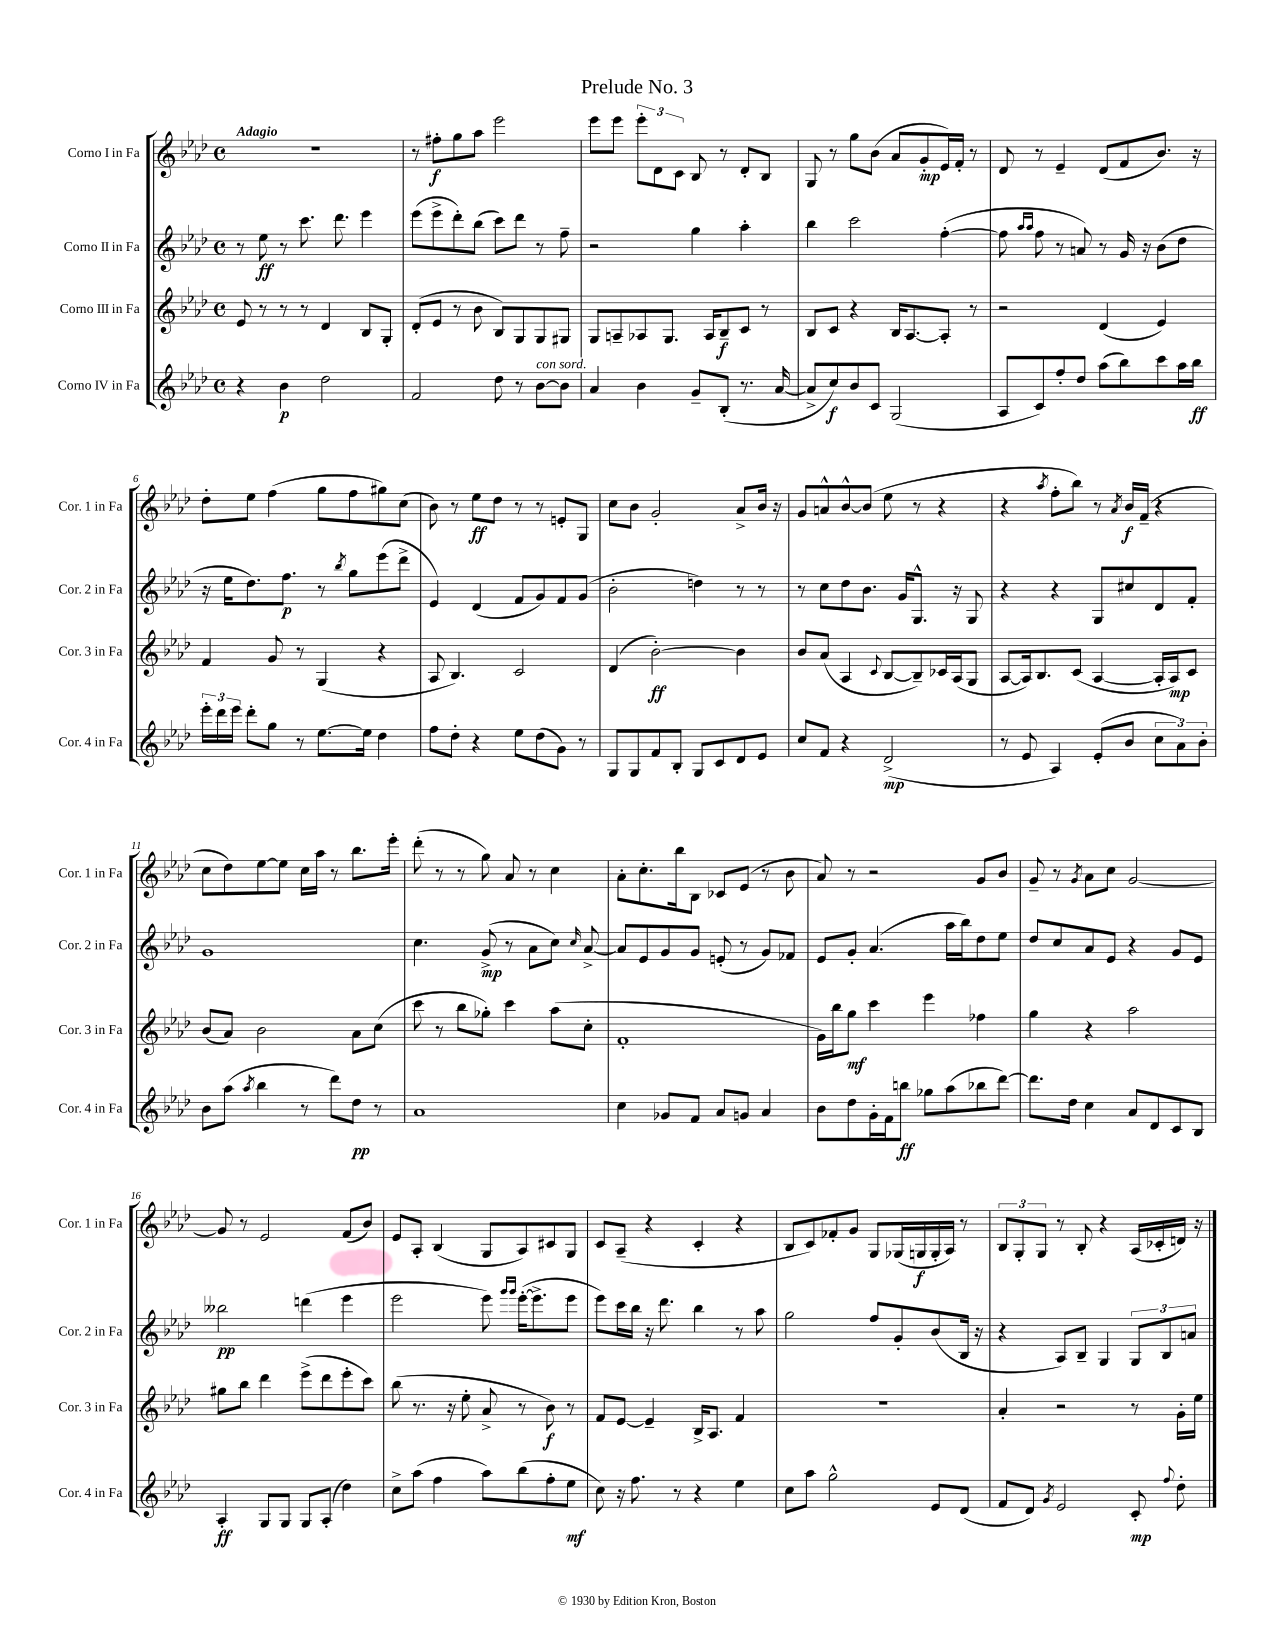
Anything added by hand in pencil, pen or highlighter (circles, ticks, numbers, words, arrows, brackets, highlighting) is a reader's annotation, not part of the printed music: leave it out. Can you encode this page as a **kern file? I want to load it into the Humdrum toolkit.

**kern	**dynam	**kern	**dynam	**kern	**dynam	**kern	**dynam
*part4	*part4	*part3	*part3	*part2	*part2	*part1	*part1
*staff4	*staff4	*staff3	*staff3	*staff2	*staff2	*staff1	*staff1
*I"Corno IV in Fa	*	*I"Corno III in Fa	*	*I"Corno II in Fa	*	*I"Corno I in Fa	*
*I'Cor. 4 in Fa	*	*I'Cor. 3 in Fa	*	*I'Cor. 2 in Fa	*	*I'Cor. 1 in Fa	*
*clefG2	*	*clefG2	*	*clefG2	*	*clefG2	*
*k[b-e-a-d-]	*	*k[b-e-a-d-]	*	*k[b-e-a-d-]	*	*k[b-e-a-d-]	*
*M4/4	*	*M4/4	*	*M4/4	*	*M4/4	*
*met(c)	*	*met(c)	*	*met(c)	*	*met(c)	*
=1	=1	=1	=1	=1	=1	=1	=1
!	!	!	!	!	!	!LO:TX:a:B:t=Adagio	!
4r	.	8e-/	.	8r	.	1r	.
.	.	8r	.	8ee-\	ff	.	.
4b-\	p	8r	.	8r	.	.	.
.	.	8r	.	8.ccc\	.	.	.
2dd-\	.	4d-/	.	.	.	.	.
.	.	.	.	8.ddd-\	.	.	.
.	.	8B-/L	.	4eee-\	.	.	.
.	.	8G'/J	.	.	.	.	.
=2	=2	=2	=2	=2	=2	=2	=2
2f/	.	(8d-'/L	.	(8eee-\L	.	8r	.
.	.	8e-/J	.	8eee-^\	.	8ff#X'\L	f
.	.	8r	.	8ddd-'\)	.	8gg\	.
.	.	8b-\	.	(8bb-\J	.	8aa-\J	.
8dd-\	.	8B-/L)	.	8ccc\L)	.	2eee-\	.
8r	.	8G/	.	8ddd-\J	.	.	.
!LO:TX:a:i:t=con sord.	!	!	!	!	!	!	!
[8b-\L	.	8G/	.	8r	.	.	.
8b-\J]	.	8G#X/J	.	8ff~\	.	.	.
=3	=3	=3	=3	=3	=3	=3	=3
4a-/	.	8G/L	.	2r	.	8eee-\L	.
.	.	8An~/	.	.	.	8eee-\J	.
4b-\	.	8A-X/	.	.	.	12eee-'\L	.
.	.	.	.	.	.	12d-\	.
.	.	8.G/J	.	.	.	.	.
.	.	.	.	.	.	12c\J	.
8g~/L	.	.	.	4gg\	.	8B-/	.
.	.	16A-/KL	.	.	.	.	.
(8B-'/J	.	8B-~/	f	.	.	8r	.
8.r	.	8c/J	.	4aa-'\	.	8d-'/L	.
.	.	8r	.	.	.	8B-/J	.
[16a-/	.	.	.	.	.	.	.
=4	=4	=4	=4	=4	=4	=4	=4
8a-^/L]	.	8B-/L	.	4bb-\	.	8G/	.
8cc/)	f	8c/J	.	.	.	8r	.
8b-/	.	4r	.	2ccc\	.	8gg\L	.
8c/J	.	.	.	.	.	(8b-\J	.
(2G/	.	16B-/KL	.	.	.	8a-/L	.
.	.	[8.A-/	.	.	.	.	.
.	.	.	.	.	.	8g'/	mp
.	.	8A-'/J]	.	([4ff'\	.	16e-/L)	.
.	.	.	.	.	.	16f'/JJ	.
.	.	8r	.	.	.	8r	.
=5	=5	=5	=5	=5	=5	=5	=5
8A-/L	.	2r	.	8ff\]	.	8d-/	.
.	.	.	.	16qqaa-/LL	.	.	.
.	.	.	.	16qqaa-/JJ	.	.	.
8c/)	.	.	.	8ff\	.	8r	.
8ff'/	.	.	.	8r	.	4e-~/	.
8dd-/J	.	.	.	8an/)	.	.	.
(8aa-\L	.	(4d-/	.	8r	.	(8d-/L	.
8bb-\)	.	.	.	16g/	.	8f/	.
.	.	.	.	16r	.	.	.
8ccc\	.	4e-/)	.	(8b-\L	.	8.b-/J)	.
16aa-\L	.	.	.	8dd-\J	.	.	.
16bb-\JJ	ff	.	.	.	.	16r	.
!!LO:LB:g=z
=6	=6	=6	=6	=6	=6	=6	=6
24eee-'\LL	.	4f/	.	16r	.	8dd-'\L	.
24ddd-\	.	.	.	.	.	.	.
.	.	.	.	16ee-\KL	.	.	.
24eee-\JJ	.	.	.	.	.	.	.
8ddd-'\L	.	.	.	8.dd-\)	.	8ee-\J	.
8gg\J	.	8g/	.	.	.	(4ff\	.
.	.	.	.	8.ff\J	p	.	.
8r	.	8r	.	.	.	.	.
[8.ee-\L	.	(4G/	.	8r	.	8gg\L	.
.	.	.	.	8qbb-/	.	.	.
.	.	.	.	8gg\L	.	8ff\	.
16ee-\Jk]	.	.	.	.	.	.	.
4dd-\	.	4r	.	(8eee-\	.	8gg#X\)	.
.	.	.	.	8ddd-^\J	.	(8cc\J	.
=7	=7	=7	=7	=7	=7	=7	=7
8ff\L	.	8A-/	.	4e-/)	.	8b-\)	.
8dd-'\J	.	4.B-/)	.	.	.	8r	.
4r	.	.	.	(4d-/	.	8ee-\L	ff
.	.	.	.	.	.	8dd-\J	.
8ee-\L	.	2c/	.	8f/L	.	8r	.
(8dd-\	.	.	.	8g/)	.	8r	.
8g\J)	.	.	.	8f/	.	8en'/L	.
8r	.	.	.	(8g/J	.	8G/J	.
=8	=8	=8	=8	=8	=8	=8	=8
8G/L	.	(4d-/	.	2b-'\	.	8cc\L	.
8G/	.	.	.	.	.	8b-\J	.
8f/	.	[2b-'\)	ff	.	.	2g'/	.
8B-'/J	.	.	.	.	.	.	.
8G/L	.	.	.	4ddn\)	.	.	.
8c/	.	.	.	.	.	.	.
8d-/	.	4b-\]	.	8r	.	8a-^/L	.
8e-/J	.	.	.	8r	.	16b-/Jk	.
.	.	.	.	.	.	16r	.
=9	=9	=9	=9	=9	=9	=9	=9
8cc/L	.	8b-/L	.	8r	.	8g/L	.
8f/J	.	(8a-/J	.	8cc\L	.	8an^^/	.
4r	.	4A-/	.	8dd-\	.	[8b-^^/	.
.	.	.	.	8.b-\J	.	(8b-/J]	.
.	.	8qqc/	.	.	.	.	.
(2d-^/	mp	[8B-/L	.	.	.	8ee-\	.
.	.	.	.	16g/KL	.	.	.
.	.	8B-~/])	.	8.G^^/J	.	8r	.
.	.	16c-X/L	.	.	.	4r	.
.	.	(16A-/J	.	16r	.	.	.
.	.	8G/J	.	8G/	.	.	.
=10	=10	=10	=10	=10	=10	=10	=10
8r	.	[8A-/L	.	4r	.	4r	.
8e-/	.	16A-/k])	.	.	.	.	.
.	.	8.B-/	.	.	.	.	.
.	.	.	.	.	.	8qaa-/	.
4A-/)	.	.	.	4r	.	8ff'\L	.
.	.	(8c/J	.	.	.	8bb-\J)	.
(8e-'/L	.	[4A-/	.	8G/L	.	8r	.
.	.	.	.	.	.	8qa-/	.
8b-/J	.	.	.	8cc#X/	.	16b-/LL	f
.	.	.	.	.	.	(16f~/JJ	.
12cc\L	.	16A-'/LL]	.	8d-/	.	4r	.
.	.	16A-/J)	mp	.	.	.	.
12a-\)	.	.	.	.	.	.	.
.	.	8c/J	.	8f'/J	.	.	.
12b-'\J	.	.	.	.	.	.	.
!!LO:LB:g=z
=11	=11	=11	=11	=11	=11	=11	=11
8b-\L	.	(8b-/L	.	1g	.	8cc\L	.
(8aa-\J	.	8a-/J)	.	.	.	8dd-\)	.
8qaa-/	.	.	.	.	.	.	.
4bb-\	.	2b-\	.	.	.	[8ee-\	.
.	.	.	.	.	.	8ee-\J]	.
8r	.	.	.	.	.	16cc\LL	.
.	.	.	.	.	.	16aa-\JJ	.
8ddd-\L)	.	.	.	.	.	8r	.
8dd-\J	pp	8a-\L	.	.	.	8.bb-\L	.
8r	.	(8cc\J	.	.	.	.	.
.	.	.	.	.	.	16eee-'\Jk	.
=12	=12	=12	=12	=12	=12	=12	=12
1a-	.	8ccc\	.	4.cc\	.	(8ddd-'\	.
.	.	8r	.	.	.	8r	.
.	.	8bb-\L	.	.	.	8r	.
.	.	8gg-X'\J)	.	(8g^/	mp	8gg\)	.
.	.	4ccc\	.	8r	.	8a-/	.
.	.	.	.	8a-\L	.	8r	.
.	.	(8aa-\L	.	8cc\J)	.	4cc\	.
.	.	.	.	16qqcc/	.	.	.
.	.	8cc'\J	.	[8a-^/	.	.	.
=13	=13	=13	=13	=13	=13	=13	=13
4cc\	.	1f'	.	8a-/L]	.	8a-'\L	.
.	.	.	.	8e-/	.	8.cc'\	.
8g-X/L	.	.	.	8g/	.	.	.
.	.	.	.	.	.	16bb-\k	.
8f/J	.	.	.	8g/J	.	8B-\J	.
8a-/L	.	.	.	(8en'/	.	8c-X/L	.
8gn/J	.	.	.	8r	.	(8e-/J	.
4a-/	.	.	.	8g/L)	.	8r	.
.	.	.	.	8f-X/J	.	8b-\	.
=14	=14	=14	=14	=14	=14	=14	=14
8b-\L	.	16g\LL)	.	8e-/L	.	8a-/)	.
.	.	16bb-\J	.	.	.	.	.
8dd-\	.	8gg\J	mf	8g'/J	.	8r	.
16g'\L	.	4ccc\	.	(4.a-/	.	2r	.
16f\J	.	.	.	.	.	.	.
8bbn\J	ff	.	.	.	.	.	.
8gg-X\L	.	4eee-\	.	.	.	.	.
(8aa-\	.	.	.	16aa-\LL	.	.	.
.	.	.	.	16bb-\J)	.	.	.
8bb-X\	.	4ff-X\	.	8dd-\	.	8g/L	.
[8ddd-\J)	.	.	.	8ee-\J	.	8b-/J	.
=15	=15	=15	=15	=15	=15	=15	=15
8.ddd-\L]	.	4gg\	.	8dd-/L	.	8g~/	.
.	.	.	.	8cc/	.	8r	.
16dd-\Jk	.	.	.	.	.	.	.
.	.	.	.	.	.	8qg/	.
4cc\	.	4r	.	8a-/	.	8a-\L	.
.	.	.	.	8e-/J	.	8cc\J	.
8a-/L	.	2aa-\	.	4r	.	[2g/	.
8d-/	.	.	.	.	.	.	.
8c/	.	.	.	8g/L	.	.	.
8B-/J	.	.	.	8e-/J	.	.	.
!!LO:LB:g=z
=16	=16	=16	=16	=16	=16	=16	=16
4A-'/	ff	8gg#X\L	.	2bb--X\	pp	8g/]	.
.	.	8bb-\J	.	.	.	8r	.
8G/L	.	4ddd-\	.	.	.	2e-/	.
8G/J	.	.	.	.	.	.	.
8G/L	.	(8eee-^\L	.	(4dddn\	.	.	.
(8A-'/J	.	8ddd-\	.	.	.	.	.
4dd-\)	.	8eee-'\	.	4eee-\	.	(8f/L	.
.	.	8ccc\J)	.	.	.	8b-/J)	.
=17	=17	=17	=17	=17	=17	=17	=17
8cc^\L	.	(8bb-\	.	2eee-\	.	8e-/L	.
(8aa-\J	.	8.r	.	.	.	8A-'/J	.
4ff\	.	.	.	.	.	(4B-/	.
.	.	16r	.	.	.	.	.
.	.	8ee-'\	.	.	.	.	.
8aa-\L)	.	8a-^/	.	8eee-\)	.	8G/L	.
.	.	.	.	16qqggg/LL	.	.	.
.	.	.	.	16qqggg/JJ	.	.	.
(8bb-\	.	8r	.	([16eee-'\KL	.	8A-/)	.
.	.	.	.	8.eee-^\]	.	.	.
8ff'\	.	8b-\)	f	.	.	8c#X/	.
8ee-\J	mf	8r	.	8eee-\J	.	8G/J	.
=18	=18	=18	=18	=18	=18	=18	=18
8cc\)	.	8f/L	.	8eee-\L)	.	8c/L	.
16r	.	[8e-/J	.	16ccc\L	.	(8A-~/J	.
8.ff\	.	.	.	16bb-\JJ	.	.	.
.	.	4e-~/]	.	16r	.	4r	.
.	.	.	.	8.ddd-\	.	.	.
8r	.	.	.	.	.	.	.
4r	.	16B-^/KL	.	4bb-\	.	4c'/	.
.	.	8.A-/J	.	.	.	.	.
4ee-\	.	4f/	.	8r	.	4r	.
.	.	.	.	8aa-\	.	.	.
=19	=19	=19	=19	=19	=19	=19	=19
8cc\L	.	1r	.	2gg\	.	8B-/L	.
8aa-\J	.	.	.	.	.	8c/)	.
2gg^^\	.	.	.	.	.	8f-X'/	.
.	.	.	.	.	.	8g/J	.
.	.	.	.	8ff/L	.	8G/L	.
.	.	.	.	8g'/	.	(16G-X/L	.
.	.	.	.	.	.	16Gn/	f
8e-/L	.	.	.	(8b-/	.	16G'/	.
.	.	.	.	.	.	16A-/JJ)	.
(8d-/J	.	.	.	16B-/Jk	.	8r	.
.	.	.	.	16r	.	.	.
=20	=20	=20	=20	=20	=20	=20	=20
8f/L	.	4a-'/	.	4r	.	12B-/L	.
.	.	.	.	.	.	12G'/	.
8d-/J)	.	.	.	.	.	.	.
.	.	.	.	.	.	12G/J	.
8qg/	.	.	.	.	.	.	.
2e-/	.	2r	.	8A-/L)	.	8r	.
.	.	.	.	8B-~/J	.	8B-'/	.
.	.	.	.	4G/	.	4r	.
8c'/	mp	8r	.	12G/L	.	(16A-/LL	.
.	.	.	.	.	.	16c-X'/	.
.	.	.	.	12B-/	.	.	.
8qqff/	.	.	.	.	.	.	.
8dd-'\	.	16g'\LL	.	.	.	16dn/JJ)	.
.	.	.	.	12an/J	.	.	.
.	.	16ee-\JJ	.	.	.	16r	.
==	==	==	==	==	==	==	==
*-	*-	*-	*-	*-	*-	*-	*-
